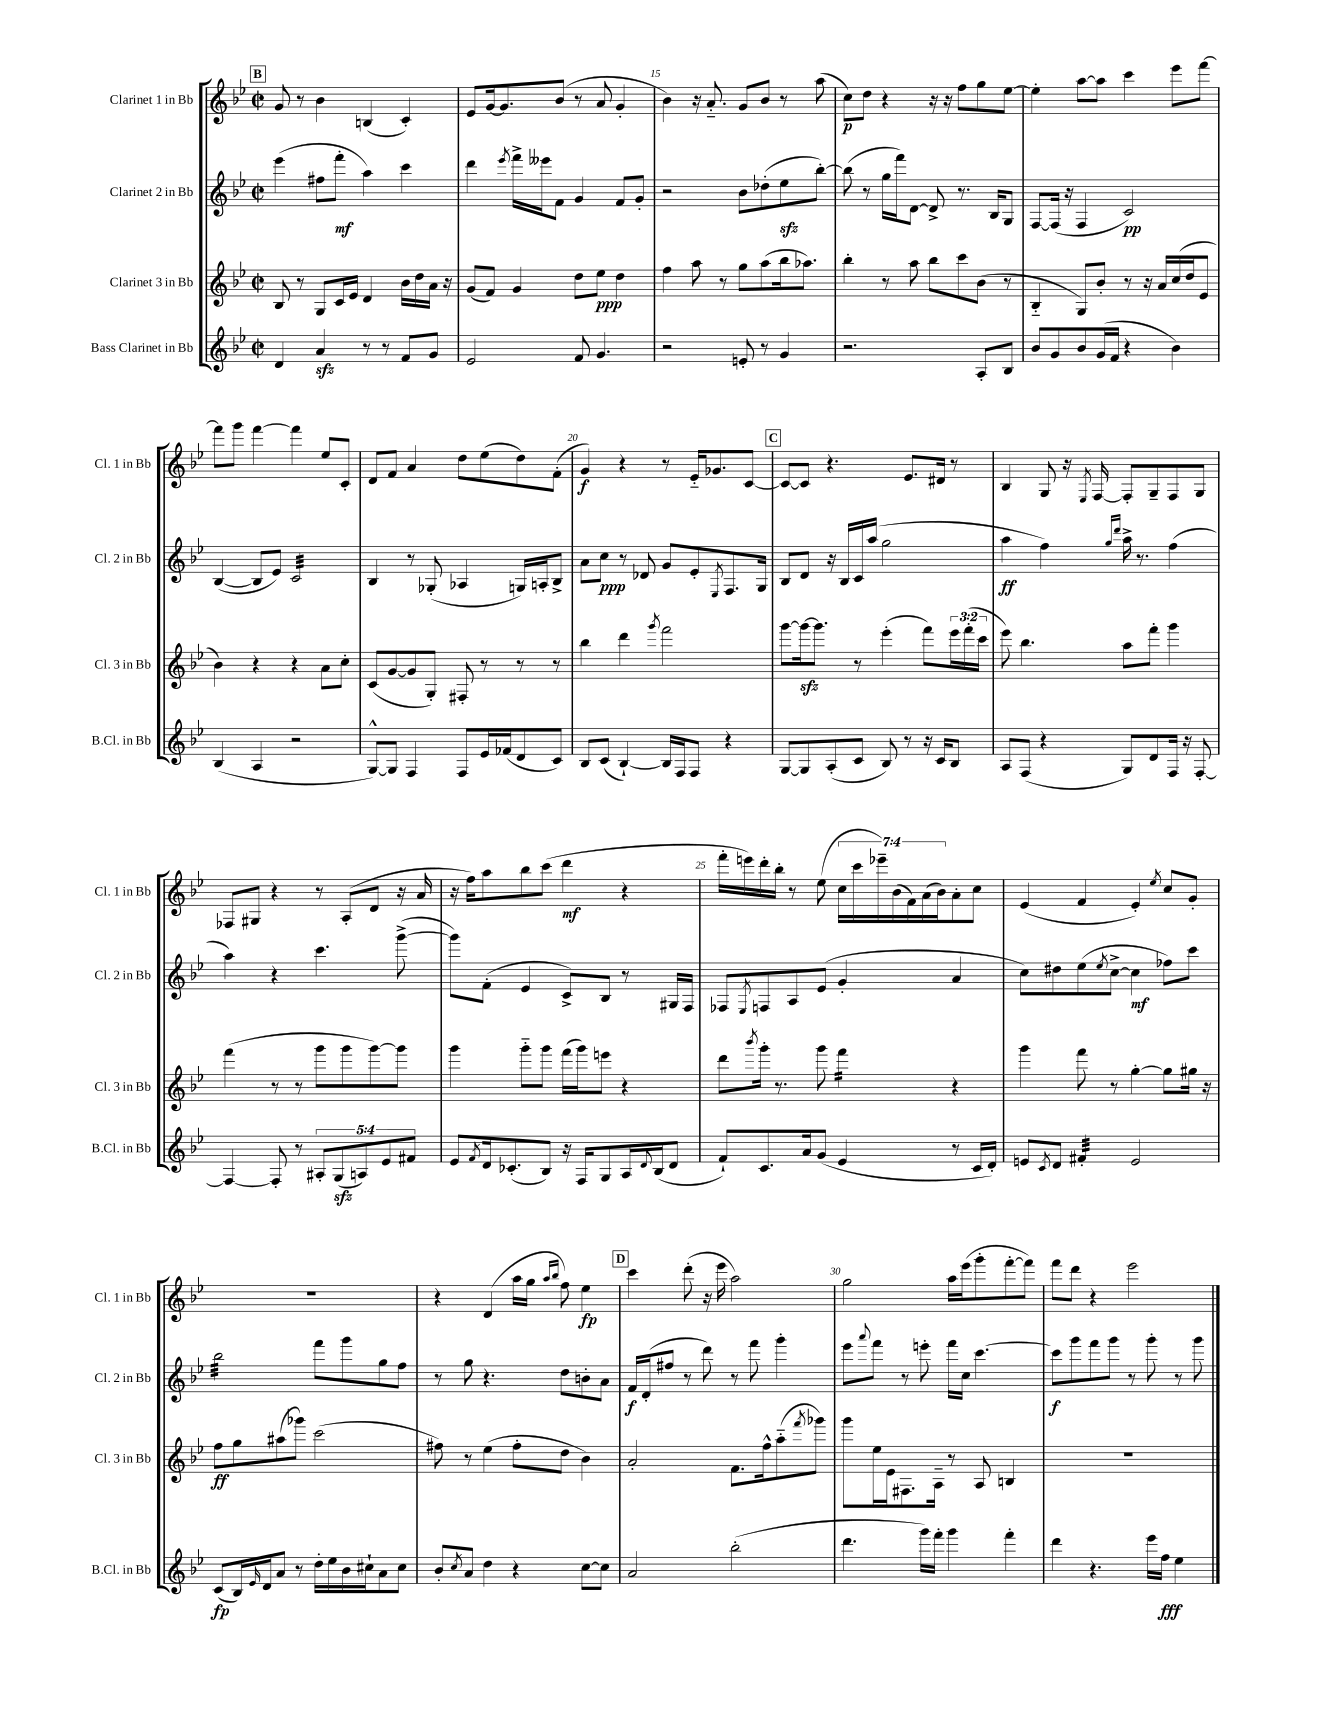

**kern	**kern	**kern	**kern
*staff4	*staff3	*staff2	*staff1
*clefG2	*clefG2	*clefG2	*clefG2
*k[b-e-]	*k[b-e-]	*k[b-e-]	*k[b-e-]
*M2/2	*M2/2	*M2/2	*M2/2
*met(c|)	*met(c|)	*met(c|)	*met(c|)
4d	8B-	(4eee-	8g
.	8r	.	8r
4a	8G	8ff#	4b-
.	16c	8fff'	.
.	16e-	.	.
8r	4d	4aa)	(4B
8r	.	.	.
8f	16b-	4ccc	4c')
.	16dd	.	.
8g	16a	.	.
.	16r	.	.
=	=	=	=
2e-	(8g	4ddd	8e-
.	8f)	.	[16g
.	.	.	8.g]
.	.	8qeee-	.
.	4g	16fff^	.
.	.	16eee--	.
.	.	8f	(8b-
8f	8dd	4g	8r
4.g	8ee-	.	8a
.	4dd	8f	4g'
.	.	8g'	.
=	=	=	=
2r	4ff	2r	4b-)
.	8aa	.	16r
.	.	.	8.a'~
.	8r	.	.
8e'	8gg	8b-	8g
8r	(8aa	(8dd-'	8b-
4g	16bb-	8ee-	8r
.	8.aa-)	.	.
.	.	[8bb-')	(8aa
=	=	=	=
2.r	4bb-'	(8bb-]	8cc)
.	.	8r	8dd
.	8r	16gg	4r
.	.	16fff)	.
.	8aa	[8d	.
.	8bb-	8d^]	16r
.	.	.	16r
.	8ccc	8.r	8ff
8A'	(8b-	.	8gg
.	.	16B-	.
8B-	8r	8G	[8ee-
=	=	=	=
8b-	4B-'~	[8F	4ee-']
8g	.	(16F]	.
.	.	16r	.
8b-	8G)	4F	[8aa
(16g	8b-'	.	8aa]
16f	.	.	.
4r	8r	2c)	4ccc
.	16r	.	.
.	16a	.	.
4b-)	(16cc	.	8eee-
.	16dd	.	.
.	8e-	.	[8fff
=	=	=	=
(4B-	4b-)	([4B-	8fff]
.	.	.	8ggg
4A	4r	8B-]	[4fff
.	.	8e-)	.
2r	4r	2c	4fff]
.	8a	.	8ee-
.	8cc'	.	8c'
=	=	=	=
[8G^^)	(8c	4B-	8d
8G]	[8g	.	8f
4F	8g]	8r	4a
.	8G')	(8G-'	.
8F	8F#'	4A-	8dd
16e-	8r	.	(8ee-
(16f-	.	.	.
8d	8r	16G)	8dd)
.	.	16A'	.
8c)	8r	8B-^	(8f'
=	=	=	=
8B-	4bb-	8a	4g)
(8c	.	8cc	.
[4B-`)	4ddd	8r	4r
.	.	8d-	.
.	8qggg	.	.
16B-]	2fff	8g	8r
16F	.	.	.
8F	.	8e-'	16e-'~
.	.	.	8.g-
.	.	8qE-	.
4r	.	8.F	.
.	.	.	[8c
.	.	16G	.
=	=	=	=
[8G	[8ggg	8B-	8c_
8G]	16ggg_	8d	8c]
.	8.ggg]	.	.
(8A'	.	16r	4.r
.	.	16B-	.
8c	8r	16c	.
.	.	(16aa	.
8B-)	(4eee-'	2gg	.
8r	.	.	8.e-
16r	8fff)	.	.
16c	.	.	16d#
8B-	24eee-	.	8r
.	(24fff'	.	.
.	24ccc	.	.
=	=	=	=
8A	8eee-)	4aa	4B-
(8F	4.bb-	.	.
4r	.	4ff)	8G
.	.	.	16r
.	.	.	8qE-
.	.	.	[16F
.	.	16qqgg	.
.	.	16qqddd	.
8G)	8aa	16aa^	8F']
.	.	8.r	.
8d	8fff'	.	8G~
16F	4ggg	(4ff	8F
16r	.	.	.
[8F'	.	.	8G
=	=	=	=
4F_	(4fff	4aa)	8F-
.	.	.	8G#
8F']	8r	4r	4r
8r	8r	.	.
10A#'	8ggg	4.ccc	8r
(10G	.	.	.
.	8ggg	.	(8A'
10A)	.	.	.
.	[8ggg)	.	8d
10e-	.	.	.
.	8ggg]	([8ggg^	16r
10f#	.	.	.
.	.	.	16a
=	=	=	=
8e-	4ggg	8ggg])	16r
.	.	.	16ff)
8qf	.	.	.
16d	.	(8f'	8aa
(8.c-'	.	.	.
.	8ggg'~	4e-	8bb-
8B-)	8ggg	.	(8ccc
16r	(16fff	8c^)	4ddd
16F	16ggg)	.	.
8G	8eee	8B-	.
16A	4r	8r	4r
8qqd	.	.	.
(16B-	.	.	.
8d	.	16G#	.
.	.	16F	.
=	=	=	=
8f`)	8ddd	8F-	16fff'
.	.	.	16eee)
.	8qbbb-	8qE-	.
8.c	16ggg'	8F	16ddd'
.	8.r	.	16bb-'
.	.	8A	8r
16a	.	.	.
(8g	8ggg	(8e-	(8ee-
4e-	4fff	4g'	28cc
.	.	.	28ccc
.	.	.	28eee-~)
.	.	.	(28b-
.	.	.	28f)
.	.	.	(28a
.	.	.	28b-)
8r	4r	4a	8a'
16c	.	.	8cc
16d')	.	.	.
=	=	=	=
8e	4ggg	8cc)	(4e-
8qc	.	.	.
8d	.	8dd#	.
4f#'	8fff	(8ee-	4f
.	.	8qee-	.
.	8r	[8cc^	.
2e	[4gg'	4cc]	4e-')
.	.	.	8qee-
.	8gg]	8ff-)	8cc
.	16gg#	8ccc	8g'
.	16r	.	.
=	=	=	=
(8c	8ff	2bb-	1r
16B-)	8gg	.	.
16qqe-	.	.	.
16d	.	.	.
8a	(8aa#	.	.
8r	8ggg-)	.	.
16dd'	(2ccc	8fff	.
16ee-	.	.	.
16b-	.	8ggg	.
16cc#`	.	.	.
8a	.	8gg	.
8cc#	.	8ff	.
=	=	=	=
8b-'	8ff#)	8r	4r
8qcc	.	.	.
8a	8r	8gg	.
4dd	(4ee-	4.r	(4d
4r	8ff#'	.	16aa
.	.	.	16gg
.	.	.	16qqaa
.	.	.	16qqbb-
.	8dd	8dd	8ff)
[8cc	4b-)	8b'	4ee-
8cc]	.	8a	.
=	=	=	=
2a	2a'	16f	4ccc
.	.	(16d'	.
.	.	8ff#	.
.	.	8r	(8ddd'
.	.	8ddd)	16r
.	.	.	16eee-
(2bb-'	8.f	8r	2aa)
.	.	8fff	.
.	16ff^^	.	.
.	(8aa'~	4ggg'	.
.	8qfff	.	.
.	8ggg-)	.	.
=	=	=	=
4.ddd	8ggg	8eee-	2gg
.	.	8qqaaa	.
.	16ee-	8fff	.
.	16e-	.	.
.	8.F#	8r	.
16ggg)	.	8eee'	.
16fff'	16A~	.	.
4ggg	8r	16fff	16aa
.	.	16cc	(16eee-
.	8A	[4.ccc	8ggg'
4fff'	4B	.	[8fff'
.	.	.	8fff])
=	=	=	=
4ddd	1r	8ccc]	8fff
.	.	8ggg	8ddd
4.r	.	8fff	4r
.	.	8ggg	.
.	.	8r	2eee-
16eee-	.	8ggg'	.
16ff	.	.	.
4ee-	.	8r	.
.	.	8ggg	.
==	==	==	==
*-	*-	*-	*-
